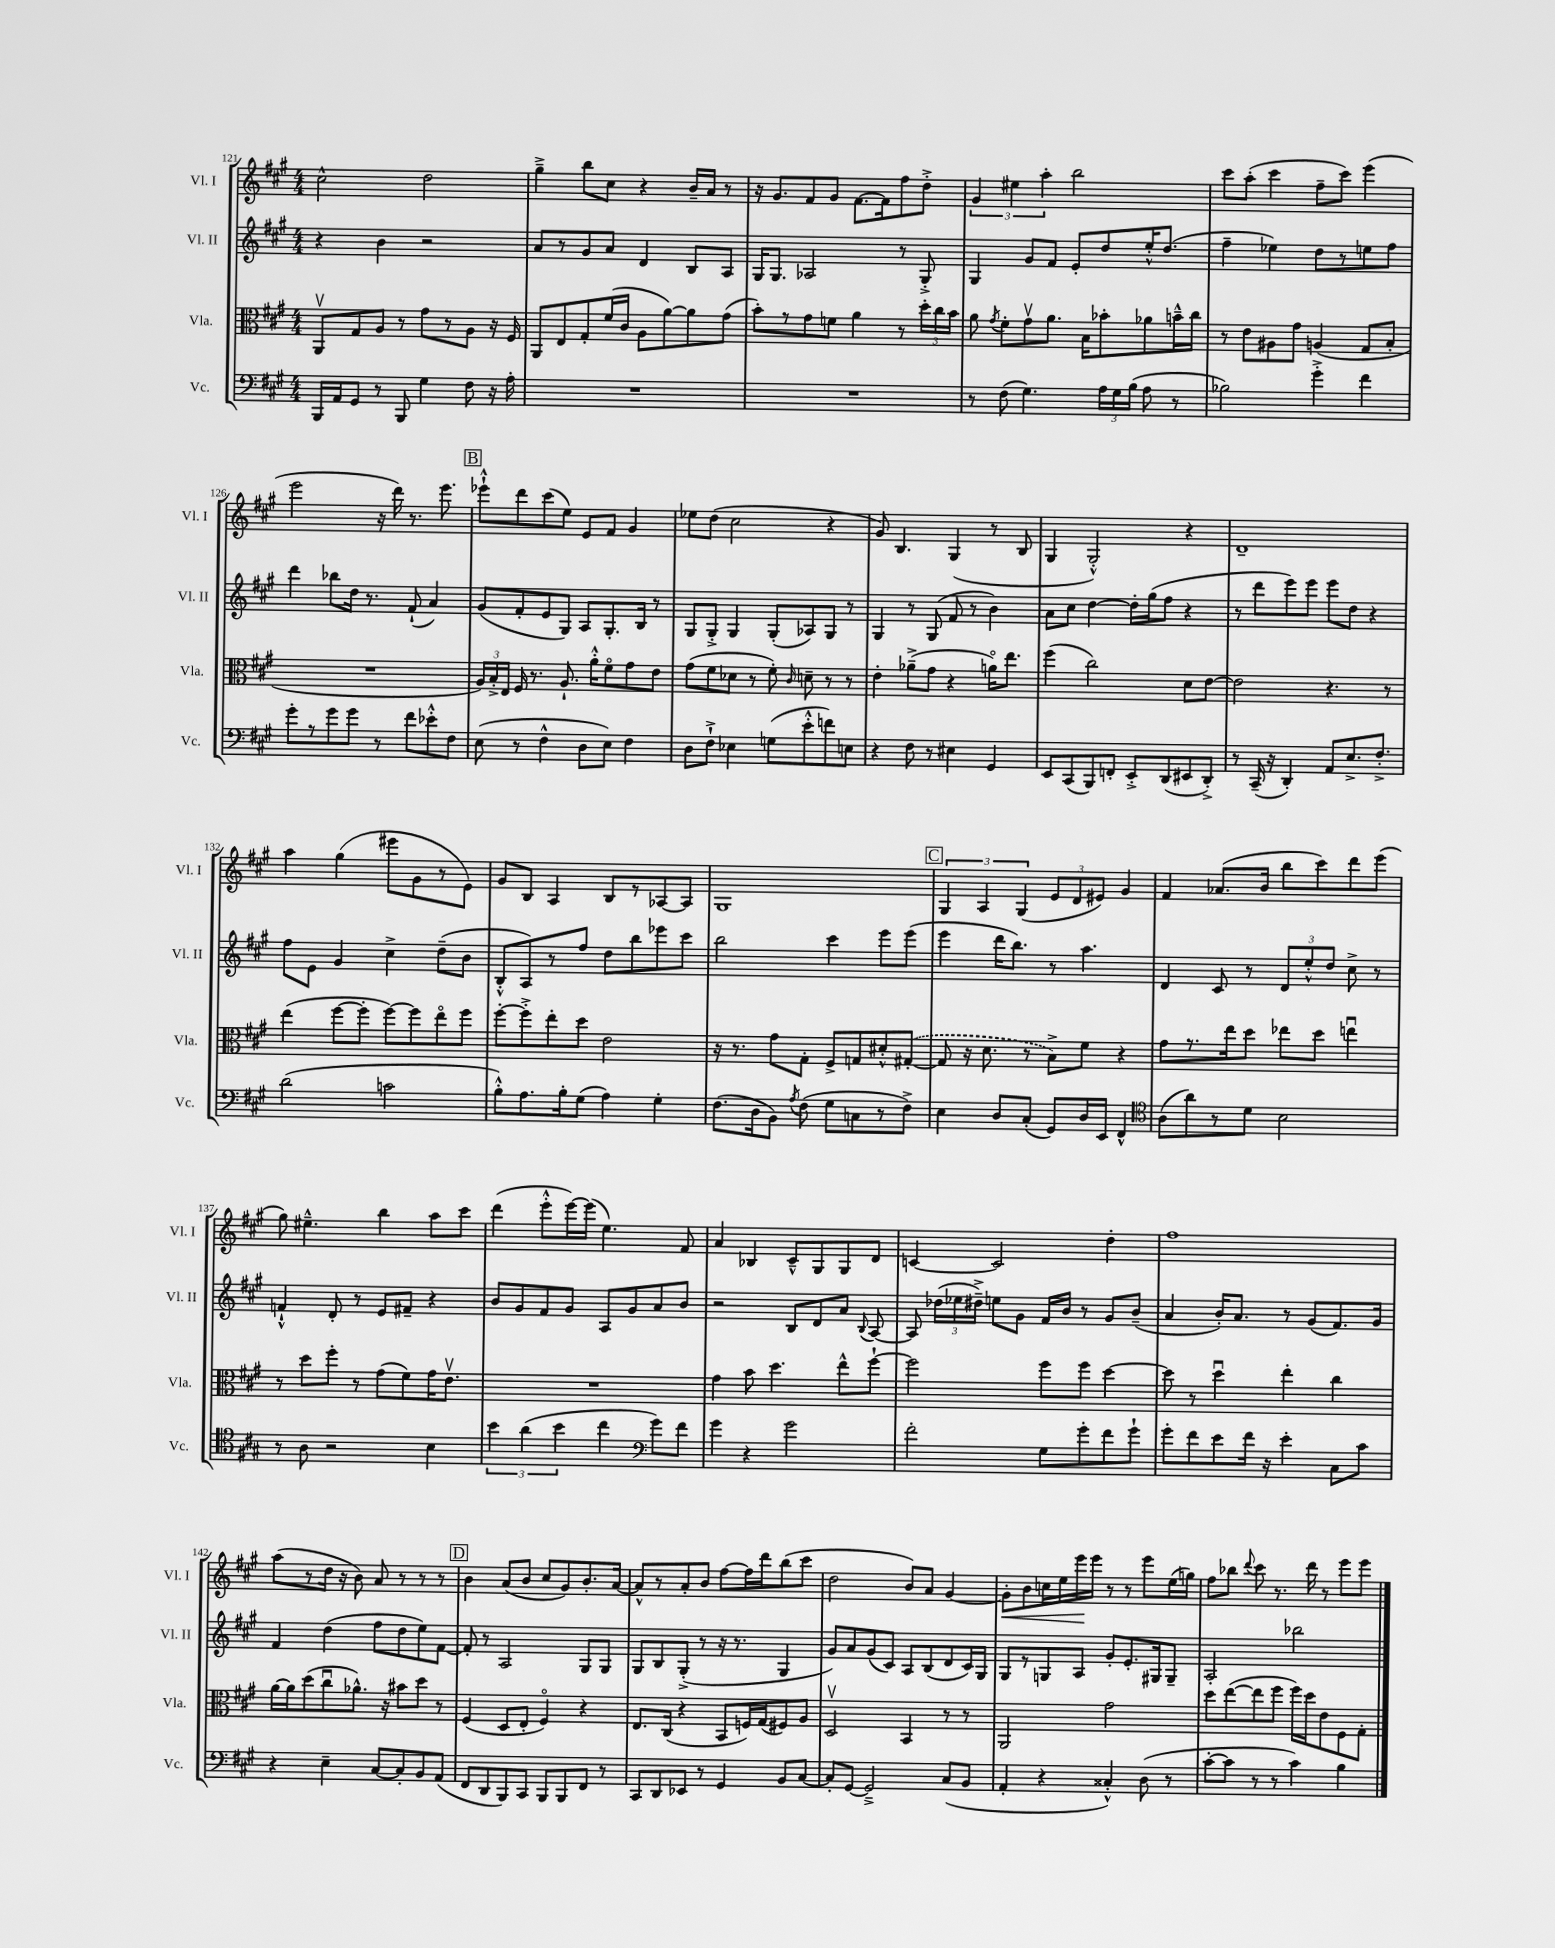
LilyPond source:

<<
\new StaffGroup <<
\new Staff = "s0" \with { instrumentName = "Vl. I" shortInstrumentName = "Vl. I" } {
    \clef treble \key a \major \numericTimeSignature \time 4/4
    \autoBeamOff cis''2-^ d''2 |
    gis''4---> b''8[ cis''8] r4 b'16[-- a'16] r8 |
    r16 gis'8.[ fis'8 gis'8] fis'8.[~ fis'16 fis''8 d''8]-.-> |
    \tuplet 3/2 { gis'4 eis''4 a''4-. } b''2 |
    cis'''8[ a''8]-.( cis'''4 fis''8[-- cis'''8]) e'''4( |
    e'''2 r16 d'''16) r8. e'''8. |
    \mark \markup { \box "B" } ees'''8[-!-^ d'''8 cis'''8( e''8]) e'8[ fis'8] gis'4 |
    ees''8[ d''8]( cis''2 r4 |
    gis'8) b4. gis4( r8 b8 |
    gis4 gis2-.-^) r4 |
    d'1-- |
    a''4 gis''4( eis'''8[ gis'8 r8 e'8]) |
    gis'8[ b8] a4 b8[ r8 aes8~ aes8] |
    gis1 |
    \mark \markup { \box "C" } \tuplet 3/2 { gis4 a4 gis4( } \tuplet 3/2 { e'8[ d'8 eis'8]) } gis'4 |
    fis'4 aes'8.[( b'16] b''8[ cis'''8) d'''8 e'''8]( |
    gis''8) eis''4.---^ b''4 a''8[ cis'''8] |
    d'''4( e'''8[-.-^ e'''16~) e'''16]( e''4.) fis'8 |
    a'4 bes4 cis'8[---^ gis8 gis8 d'8] |
    c'4~ c'2 d''4-. |
    fis''1 |
    a''8[( r8 d''16] r16 b'8) a'8 r8 r8 r8 |
    \mark \markup { \box "D" } b'4 a'8[( b'8] cis''8[ gis'8) b'8.-. a'16]~ |
    a'8[-^ r8 a'8-. b'8] fis''8[~ fis''16 d'''16 b''8( cis'''8] |
    d''2 b'8[) a'8] gis'4~ |
    gis'8[-.\< b'8 c''16 e''16 e'''16\! e'''16] r8 r8 e'''8[ e''16( g''16]) |
    fis''8[ bes''8] \appoggiatura { d'''8 } cis'''8 r8. d'''16 r8 e'''8[ e'''8] \bar "|." |
}
\new Staff = "s1" \with { instrumentName = "Vl. II" shortInstrumentName = "Vl. II" } {
    \clef treble \key a \major \numericTimeSignature \time 4/4
    \autoBeamOff r4 b'4 r2 |
    a'8[ r8 gis'8 a'8] d'4 b8[ a8] |
    gis16[ gis8.] aes2 r8 gis8-.-> |
    gis4 gis'8[ fis'8] e'8[-. d''8 e''16-.-^ d''8.]( |
    fis''4-- ees''4) d''8[ r8 e''8 fis''8] |
    d'''4 bes''8[ d''16] r8. fis'8-!( a'4) |
    \mark \markup { \box "B" } gis'8[( fis'8-. e'8 gis8]) a8[ gis8.-. b16] r8 |
    gis8[ gis8]-.-> gis4 gis8[-.( aes8) gis8] r8 |
    gis4 r8 gis8( fis'8 r8 b'4) |
    a'8[ cis''8] d''4~ d''16[-. gis''16( fis''8] r4 |
    r8 d'''8[ e'''8) e'''8] e'''8[ d''8] r4 |
    fis''8[ e'8] gis'4 cis''4-> d''8[--( b'8] |
    b8[-.-^ a8) r8 fis''8] d''8[ b''8 ees'''8 cis'''8] |
    b''2 cis'''4 e'''8[ e'''8]( |
    \mark \markup { \box "C" } e'''4 d'''16[ b''8.]) r8 a''4. |
    d'4 cis'8 r8 \tuplet 3/2 { d'8[ e''8-.-^ d''8] } cis''8-> r8 |
    f'4-!-^ d'8-. r8 e'8[ fis'8]-- r4 |
    b'8[ gis'8 fis'8 gis'8] a8[ gis'8 a'8 b'8] |
    r2 b8[ d'8 a'8] \appoggiatura { b8 } a8~ |
    a8 \tuplet 3/2 { des''16[( ees''16 dis''16]--->) } e''8[ gis'8] fis'16[ b'16] r8 gis'8[ b'8]--( |
    a'4 b'16[-.) a'8.] r8 gis'8[( fis'8.) gis'16] |
    fis'4 d''4( fis''8[ d''8 e''8) fis'8]~ |
    \mark \markup { \box "D" } fis'8-. r8 a2 gis8[ gis8] |
    gis8[ b8 gis8]-.->( r8 r16 r8. gis4 |
    gis'8[) a'8 gis'8( cis'8]) a8[ b8( d'8 cis'16) gis16] |
    gis8[ r8 g8 a8] gis'8[-. e'8.-. gis16 gis8]-- |
    a2-. bes''2 \bar "|." |
}
\new Staff = "s2" \with { instrumentName = "Vla." shortInstrumentName = "Vla." } {
    \clef alto \key a \major \numericTimeSignature \time 4/4
    \autoBeamOff a,8[\upbow gis8 a8] r8 gis'8[ r8 a8] r16 fis16 |
    a,8[ e8 gis8-. fis'16( cis'16] a8[ a'8~) a'8 gis'8]( |
    b'8[-.) r8 gis'8 f'8] a'4 r8 \tuplet 3/2 { d''16[-. cis''16 b'16] } |
    a'8 \acciaccatura { gis'8 } fis'8[-. gis'8\upbow a'8.] b16[ bes'8-. aes'8 b'16---^ cis''16] |
    r8 e'8[ ais8 gis'8] a4( gis8[ b8]-. |
    R1 |
    \mark \markup { \box "B" } \tuplet 3/2 { a16[) b16-.-> e16] } fis16 r8. a8.-! a'16[-.-^ fis'8\flageolet gis'8 e'8] |
    gis'8[( fis'8 des'8] r8 fis'8-.) \grace { cis'16 } d'8-- r8 r8 |
    e'4-. aes'8[--->( gis'8] r4 a'16[\flageolet) e''8.] |
    fis''4( cis''2) d'8[ e'8]~ |
    e'2 r4. r8 |
    e''4( fis''8[~ fis''8]-. fis''8[~) fis''8 e''8\flageolet fis''8] |
    fis''8[~-. fis''8-.-> e''8-. d''8] e'2 |
    r16 r8. gis'8[ gis8]-. fis8[-> g8 dis'8-.-^ \once \slurDashed gis8]~-.( |
    \mark \markup { \box "C" } gis8 r16 d'8. r8 b8[->) fis'8] r4 |
    gis'8[ r8. e''16 d''8] ees''8[ d''8] e''4\downbow |
    r8 d''8[ fis''8]-. r8 gis'8[( fis'8) gis'16 e'8.]\upbow |
    R1 |
    gis'4 b'8 d''4. e''8[-^ fis''8]~-! |
    fis''2 fis''8[ fis''8] d''4~ |
    d''8 r8 d''4\downbow e''4-. cis''4 |
    a'16[~ a'16 d''8( cis''8\downbow aes'8.]-^) r16 bis'8[ d''8] r8 |
    \mark \markup { \box "D" } fis4( d8[ e8]-. fis4\flageolet) r4 |
    e8.[ cis16]( r4 b,8[ f16) gis16( fis8) a8] |
    d2\upbow b,4 r8 r8 |
    a,2 gis'2 |
    d''8[ e''8~( e''8 fis''8] fis''16[) d''16 e'8 fis8 gis8]-. \bar "|." |
}
\new Staff = "s3" \with { instrumentName = "Vc." shortInstrumentName = "Vc." } {
    \clef bass \key a \major \numericTimeSignature \time 4/4
    \autoBeamOff b,,16[ a,16 gis,8] r8 b,,8 gis4 fis8 r16 a16-. |
    R1 |
    R1 |
    r8 fis8( gis4.) \tuplet 3/2 { a16[ gis16 b16]( } a8 r8 |
    bes2) gis'4-.-> fis'4 |
    gis'8[-. r8 gis'8 gis'8] r8 fis'8[ ees'8-.-^ fis8] |
    \mark \markup { \box "B" } e8( r8 fis4-^ d8[ e8]) fis4 |
    d8[ fis8]-!-> ees4 g8[( e'8-.-^ f'8) e8] |
    r4 fis8 r8 eis4 gis,4 |
    e,8[ cis,8( b,,8) f,8]-. e,8[-.-> d,8( eis,8 d,8]-.->) |
    r8 cis,16--( r16 d,4-.) a,8[ e8.-> fis8.]-.-> |
    d'2( c'2 |
    b8[-.-^) a8. b16-. gis8]( a4) gis4-. |
    fis8.[( d16 b,8]) \acciaccatura { a8 } fis8( gis8[ c8 r8 fis8]->) |
    \mark \markup { \box "C" } e4 d8[ cis8]-.( gis,8[) d16 e,16] fis,4-^ |
    \clef tenor a8[( a'8) r8 d'8] b2 |
    r8 a8 r2 b4 |
    \tuplet 3/2 { b'4 a'4( b'4 } cis''4 \clef bass gis'8[) fis'8] |
    gis'4 r4 gis'2 |
    fis'2-. gis8[ gis'8-. fis'8 gis'8]-! |
    gis'8[-. fis'8 e'8 fis'16] r16 e'4-. cis8[ cis'8] |
    r4 e4-- cis8[~ cis8-. b,8 a,8]( |
    \mark \markup { \box "D" } fis,8[ d,8 b,,8) cis,8] b,,8[ b,,8 fis,8] r8 |
    cis,8[ d,8 ees,8] r8 gis,4 b,8[ cis8]~ |
    cis8[-. gis,8]~ gis,2---> cis8[( b,8] |
    a,4-. r4 cisis4-.-^) d8( r8 |
    cis'8[~-. cis'8] r8 r8 cis'4) b4 \bar "|." |
}
>>
>>
\layout { \context { \Score currentBarNumber = #121 } }
